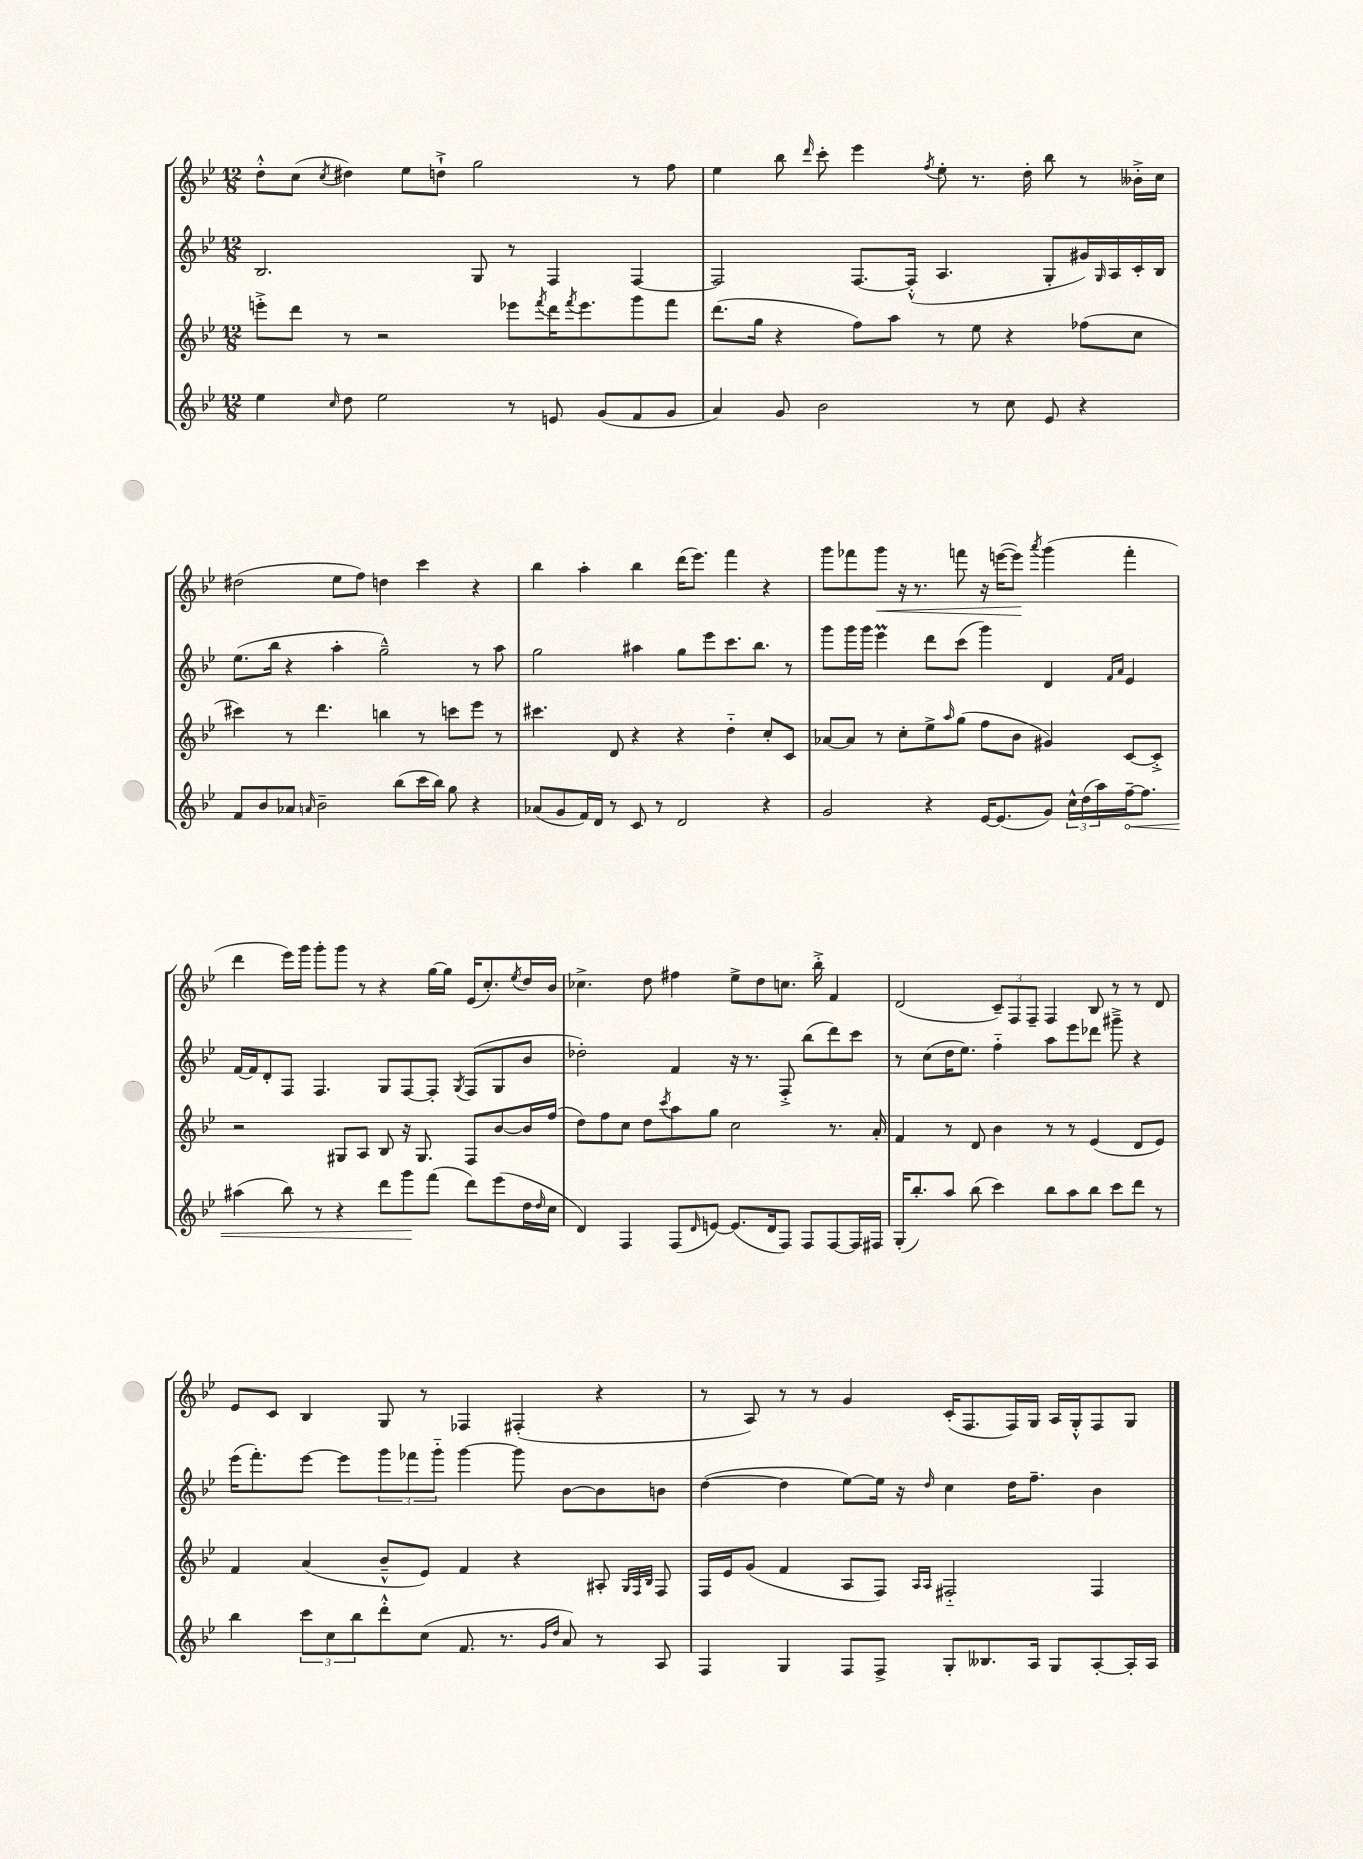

**kern	**kern	**kern	**kern
*staff4	*staff3	*staff2	*staff1
*clefG2	*clefG2	*clefG2	*clefG2
*k[b-e-]	*k[b-e-]	*k[b-e-]	*k[b-e-]
*M12/8	*M12/8	*M12/8	*M12/8
4ee-	8eee'^	2.B-	8dd'^^
.	8ddd	.	(8cc
16qqcc	.	.	8qcc
8dd	8r	.	4dd#)
2ee-	2r	.	.
.	.	.	8ee-
.	.	.	8dd`^
.	.	8G	2gg
8r	8eee-	8r	.
.	8qfff	.	.
8e	16ddd	4F	.
.	8qfff	.	.
.	8.eee-	.	.
(8g	.	.	.
8f	8ggg	[4F	8r
8g	8fff	.	8ff
=	=	=	=
4a)	(8.ddd	2F]	4ee-
.	16gg	.	.
8g	4r	.	8bb-
.	.	.	16qqddd
2b-	.	.	8ccc'
.	8ff)	[8.F	4eee-
.	8aa	.	.
.	.	(16F'^^]	.
.	.	.	8qff
.	8r	4.A	8ee-'
8r	8ee-	.	8.r
8cc	4r	.	.
.	.	.	16dd'
8e-	.	8G'	8bb-
4r	(8ff-	16g#)	8r
.	.	16qqG	.
.	.	16A	.
.	8cc	16c'	16b--'^
.	.	16B-	16cc
=	=	=	=
8f	4ccc#)	(8.ee-	(2dd#
8b-	.	.	.
.	.	16bb-	.
8a-	8r	4r	.
16qqa	.	.	.
2b-~	4.ddd	.	.
.	.	4aa'	8ee-
.	.	.	8ff)
.	4bb	2gg~^^)	4dd
(8bb-	.	.	.
16ccc	8r	.	4ccc
16bb-)	.	.	.
8gg	8ccc	.	.
4r	8eee-	8r	4r
.	8r	8aa	.
=	=	=	=
(8a-	4.ccc#	2gg	4bb-
8g	.	.	.
16f)	.	.	4aa'
16d	.	.	.
8r	8d	.	.
8c	4r	4aa#	4bb-
8r	.	.	.
2d	4r	8gg	(16ddd
.	.	.	8.eee-)
.	.	8eee-	.
.	4dd'~	8.ccc	4fff
.	.	8.bb-	.
4r	8cc'	.	4r
.	8c	8r	.
=	=	=	=
2g	[8a-	8ggg	8ggg
.	8a-]	16ggg	8fff-
.	.	16ggg	.
.	8r	4eee-	8ggg
.	8cc'	.	16r
.	.	.	8.r
4r	8ee-^	8ddd	.
.	16qqaa	.	.
.	(8gg	(8ccc	8fff
[16e-	8ff	4ggg)	16r
(8.e-]	.	.	([16eee
.	8b-	.	8eee])
.	.	.	8qaaa
8g)	4g#)	4d	(4ggg
24cc^^	.	.	.
(24dd	.	.	.
24aa)	.	.	.
.	.	16qqf	.
.	.	16qqa	.
[16ff~	[8c	4e-	4fff'
8.ff]	.	.	.
.	8c'^]	.	.
=	=	=	=
(4aa#	2r	[16f	4ddd
.	.	16f]	.
.	.	8d'	.
8bb-)	.	8F	16eee-)
.	.	.	16ggg
8r	.	4.F	8ggg'
4r	8G#	.	8ggg
.	8A	.	8r
8ddd	8B-	8G	4r
8ggg	16r	[8F	.
.	8.G#	.	.
(8fff	.	8F']	[16gg
.	.	.	16gg]
.	.	8qG	.
8ddd)	8F	(8F	(16e-
.	.	.	8.cc')
(8eee-	[8b-	8G	.
.	.	.	8qee-
16dd	16b-]	8b-	16dd
16qqdd	.	.	.
16cc	(16ff	.	16b-
=	=	=	=
4d)	8dd)	2dd-')	4.cc-^
.	8ff	.	.
4F	8cc	.	.
.	8dd	.	8dd
.	8qccc	.	.
(8F	8aa	4f	4ff#
16qqd	.	.	.
[8e)	8gg	.	.
(8.e]	2cc	16r	8ee-^
.	.	8.r	.
.	.	.	8dd
16d	.	.	.
8F)	.	8F'^	8.cc
8F	.	(8bb-	.
.	.	.	16bb-'^
[8F	8.r	8ddd)	4f
16F]	.	8ccc	.
16F#	16a'	.	.
=	=	=	=
(16G'	4f	8r	(2d
8.bb-')	.	.	.
.	.	(8cc	.
8aa	8r	16dd	.
.	.	8.ee-)	.
(8bb-	8d	.	.
4ccc)	4b-	4ff'~	12c~)
.	.	.	12F
.	.	.	12F~
8bb-	8r	8aa	4F
8aa	8r	8eee-	.
8bb-	(4e-	8ddd-	8B-
8ccc	.	8ggg#~^	8r
8ddd	8d	4r	8r
8r	8e-)	.	8d
=	=	=	=
4bb-	4f	(16eee-	8e-
.	.	8.fff')	.
.	.	.	8c
12ccc	(4a	[8eee-	4B-
12cc	.	.	.
.	.	8eee-]	.
12bb-	.	.	.
8ddd'^^	8b-~^^	12ggg	8G
.	.	12fff-	.
(8cc	8e-)	.	8r
.	.	12ggg'~	.
8.f	4f	[4ggg	4F-
8.r	.	.	.
.	4r	8ggg]	(4F#'
16qqg	.	.	.
16qqdd	.	.	.
8a)	.	[8b-	.
8r	8A#'	8b-]	4r
.	32qqG	.	.
.	32qqF	.	.
.	32qqB-	.	.
8A	8F	8b	.
=	=	=	=
4F	16F	([4dd	8r
.	16e-	.	.
.	(8g	.	8A)
4G	4f	4dd]	8r
.	.	.	8r
8F	8A	[8ee-)	4g
8F^	8F)	16ee-]	.
.	.	16r	.
.	16qqA	.	.
.	16qqA	16qqdd	.
8G'	2F#'~	4cc	(16c'
.	.	.	8.F
8.B--	.	.	.
.	.	16dd	16F)
16A	.	8.ff~	16G
8G	.	.	16A
.	.	.	16G'^^
[8A'	4F#	4b-	8F
16A']	.	.	8G
16A	.	.	.
==	==	==	==
*-	*-	*-	*-
